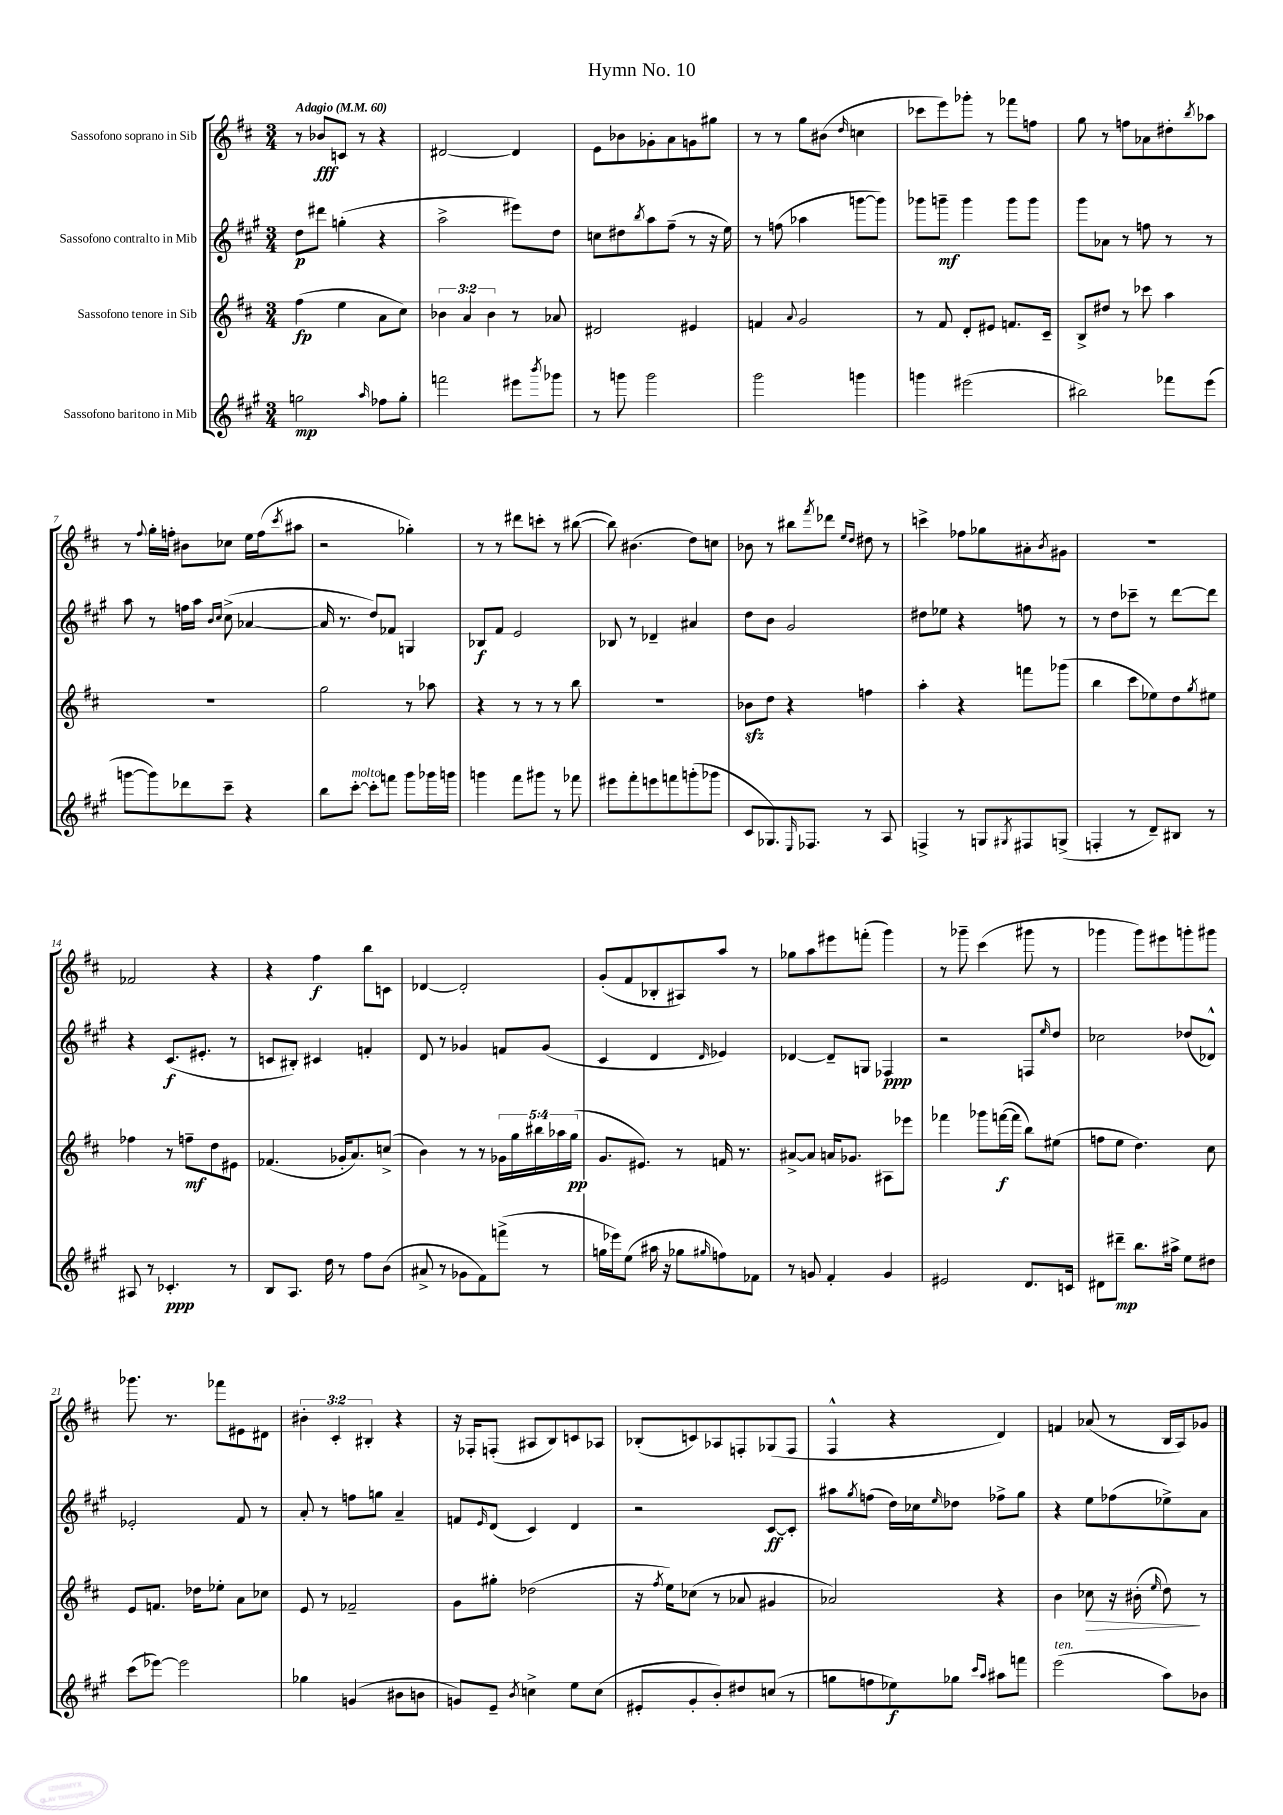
\header { title = "Hymn No. 10" }
<<
\new StaffGroup <<
\new Staff = "s0" \with { instrumentName = "Sassofono soprano in Sib" } {
    \clef treble \key d \major \numericTimeSignature \time 3/4 \override Staff.TupletNumber.text = #tuplet-number::calc-fraction-text \tempo "Adagio" 4 = 60
    r8 bes'8\fff c'8 r8 r4 |
    dis'2~ dis'4 |
    e'8 bes'8 ges'8-. a'8 g'8 gis''8 |
    r8 r8 g''8 bis'8( \grace { d''16 } c''4 |
    ces'''8 e'''8) ges'''8-. r8 fes'''8 f''8 |
    g''8 r8 f''8 aes'8 dis''8-. \acciaccatura { b''8 } aes''8 |
    r8 \appoggiatura { fis''8 } g''16-. f''16-. bis'8 ces''8 e''16 f''16( \acciaccatura { cis'''8 } ais''8 |
    r2 ges''4-.) |
    r8 r8 dis'''8 c'''8-. r8 bis''8~( |
    bis''8) bis'4.( d''8) c''8 |
    bes'8 r8 bis''8 \acciaccatura { fis'''8 } des'''8 \grace { e''16 d''16 } dis''8 r8 |
    c'''4-> fes''8 ges''8 ais'8-. \acciaccatura { b'8 } gis'8 |
    R2. |
    fes'2 r4 |
    r4 fis''4\f b''8 c'8 |
    des'4~ des'2-. |
    g'8-.( fis'8 bes8-. ais8) a''8 r8 |
    ges''8 a''8 eis'''8 f'''8-.( g'''4) |
    r8 ges'''8-- cis'''4( gis'''8 r8 |
    ges'''4 ges'''8) eis'''8 g'''8-. gis'''8 |
    ges'''8. r8. fes'''8 eis'8 dis'8 |
    \tuplet 3/2 { bis'4-. cis'4-. bis4-. } r4 |
    r16 fes16-. f8-.( ais8 b8) c'8 aes8 |
    bes8-.( c'8) aes8 f8-. ges8( f8 |
    fis4-^ r4 d'4) |
    f'4 aes'8( r8 b16 a16) ges'8 \bar "|." |
}
\new Staff = "s1" \with { instrumentName = "Sassofono contralto in Mib" } {
    \clef treble \key a \major \numericTimeSignature \time 3/4
    d''8\p dis'''8 g''4-.( r4 |
    a''2-> eis'''8) d''8 |
    c''8 dis''8 \acciaccatura { b''8 } a''8 fis''8--( r8 r16 e''16) |
    r8 f''8( aes''4 g'''8~ g'''8) |
    ges'''8 g'''8--\mf g'''4 g'''8 g'''8 |
    gis'''8 aes'8 r8 f''8 r8 r8 |
    a''8 r8 f''16 a''16 \grace { b'16 cis''16 } cis''8->( aes'4~ |
    aes'16 r8. d''8) fes'8 g4 |
    bes8\f fis'8 e'2 |
    bes8 r8 des'4-- ais'4 |
    d''8 b'8 gis'2 |
    dis''8 ees''8 r4 f''8 r8 |
    r8 d''8 ces'''8-- r8 d'''8~ d'''8 |
    r4 cis'8.\f( eis'8.-. r8 |
    c'8 bis8-.) cis'4 f'4-. |
    d'8 r8 ges'4 f'8 ges'8( |
    cis'4 d'4 \grace { d'16 } ees'4) |
    des'4~ des'8-- g8 fes4\ppp |
    r2 f8 \grace { e''16 } d''8 |
    ces''2 des''8( des'8-^) |
    ees'2-. fis'8 r8 |
    a'8-. r8 f''8 g''8 a'4-- |
    f'8 \grace { e'16 } d'8( cis'4) d'4 |
    r2 cis'8~\ff cis'8-. |
    ais''8 \acciaccatura { gis''8 } f''8( d''16) ces''16 \grace { e''16 } des''8 fes''8-> gis''8 |
    r4 e''8 fes''8( ees''8->) a'8 \bar "|." |
}
\new Staff = "s2" \with { instrumentName = "Sassofono tenore in Sib" } {
    \clef treble \key d \major \numericTimeSignature \time 3/4 \override Staff.TupletNumber.text = #tuplet-number::calc-fraction-text
    fis''4\fp( e''4 a'8 cis''8) |
    \tuplet 3/2 { bes'4 a'4 bes'4 } r8 aes'8 |
    dis'2 eis'4 |
    f'4 \appoggiatura { a'8 } g'2 |
    r8 fis'8 d'8-. eis'8 f'8. cis'16-- |
    b8-> dis''8 r8 ces'''8 a''4 |
    R2. |
    g''2 r8 aes''8 |
    r4 r8 r8 r8 b''8 |
    R2. |
    bes'8\sfz d''8 r4 f''4 |
    a''4-. r4 f'''8 ges'''8( |
    b''4 cis'''8 ees''8) d''8 \acciaccatura { g''8 } eis''8 |
    fes''4 r8 f''8--\mf d''8 eis'8 |
    fes'4.( ges'16-. a'8.) c''8->( |
    b'4) r8 r8 \tuplet 5/4 { ges'16 g''16 bis''16 aes''16 g''16\pp( } |
    g'8. eis'8.) r8 f'16 r8. |
    ais'8~-> ais'8 a'16 ges'8. ais8 ees'''8 |
    fes'''4 ges'''8 f'''16~\f( f'''16 b''8) eis''8( |
    f''8 e''8 d''4.) cis''8 |
    e'8 f'8. des''16 ees''8-. a'8 ces''8 |
    e'8 r8 fes'2-- |
    g'8 gis''8-. des''2( |
    r16 \acciaccatura { fis''8 } e''16) ces''8( r8 aes'8 gis'4 |
    aes'2) r4 |
    b'4 ces''8\> r16 bis'16-.( \grace { e''16 } d''8\!) r8 \bar "|." |
}
\new Staff = "s3" \with { instrumentName = "Sassofono baritono in Mib" } {
    \clef treble \key a \major \numericTimeSignature \time 3/4
    g''2\mp \grace { a''16 } fes''8 g''8-. |
    f'''2 eis'''8 \acciaccatura { b'''8 } ges'''8 |
    r8 g'''8 g'''2 |
    gis'''2 g'''4 |
    g'''4 eis'''2( |
    bis''2) fes'''8 e'''8( |
    g'''8~ g'''8) des'''8 cis'''8-- r4 |
    b''8 cis'''8~-.^\markup { \italic "molto" } cis'''8-. f'''8 gis'''8 ges'''16 g'''16 |
    g'''4 fis'''8 gis'''8 r8 fes'''8 |
    eis'''8 fis'''8-. e'''8 f'''8 g'''8-.( ges'''8 |
    cis'8 ges8.) \grace { e16 } fes8. r8 a8 |
    f4-> r8 g8 \acciaccatura { gis8 } fis8 g8->( |
    f4-. r8 d'8--) bis8 r8 |
    ais8 r8 ces'4.-.\ppp r8 |
    b8 a8. d''16 r8 fis''8 b'8( |
    ais'8-> r8 ges'8 fis'8) f'''8->( r8 |
    g''16 ees'''16) e''8( ais''16 r16 ges''8 \grace { gis''16 } f''8) fes'8 |
    r8 g'8 fis'4-. g'4 |
    eis'2 d'8. c'16 |
    dis'8 dis'''8--\mp b''8. ais''16-> e''8 dis''8 |
    cis'''8( ees'''8~) ees'''2 |
    ges''4 g'4( bis'8 b'8 |
    g'8) e'8-- \acciaccatura { b'8 } c''4-> e''8 c''8( |
    eis'8-. gis'8-. b'8-.) dis''8 c''8( r8 |
    g''8 f''8 ees''8\f) ges''8 \grace { cis'''16 a''16 } ais''8 f'''8 |
    e'''2^\markup { \italic "ten." }( a''8) bes'8 \bar "|." |
}
>>
>>
